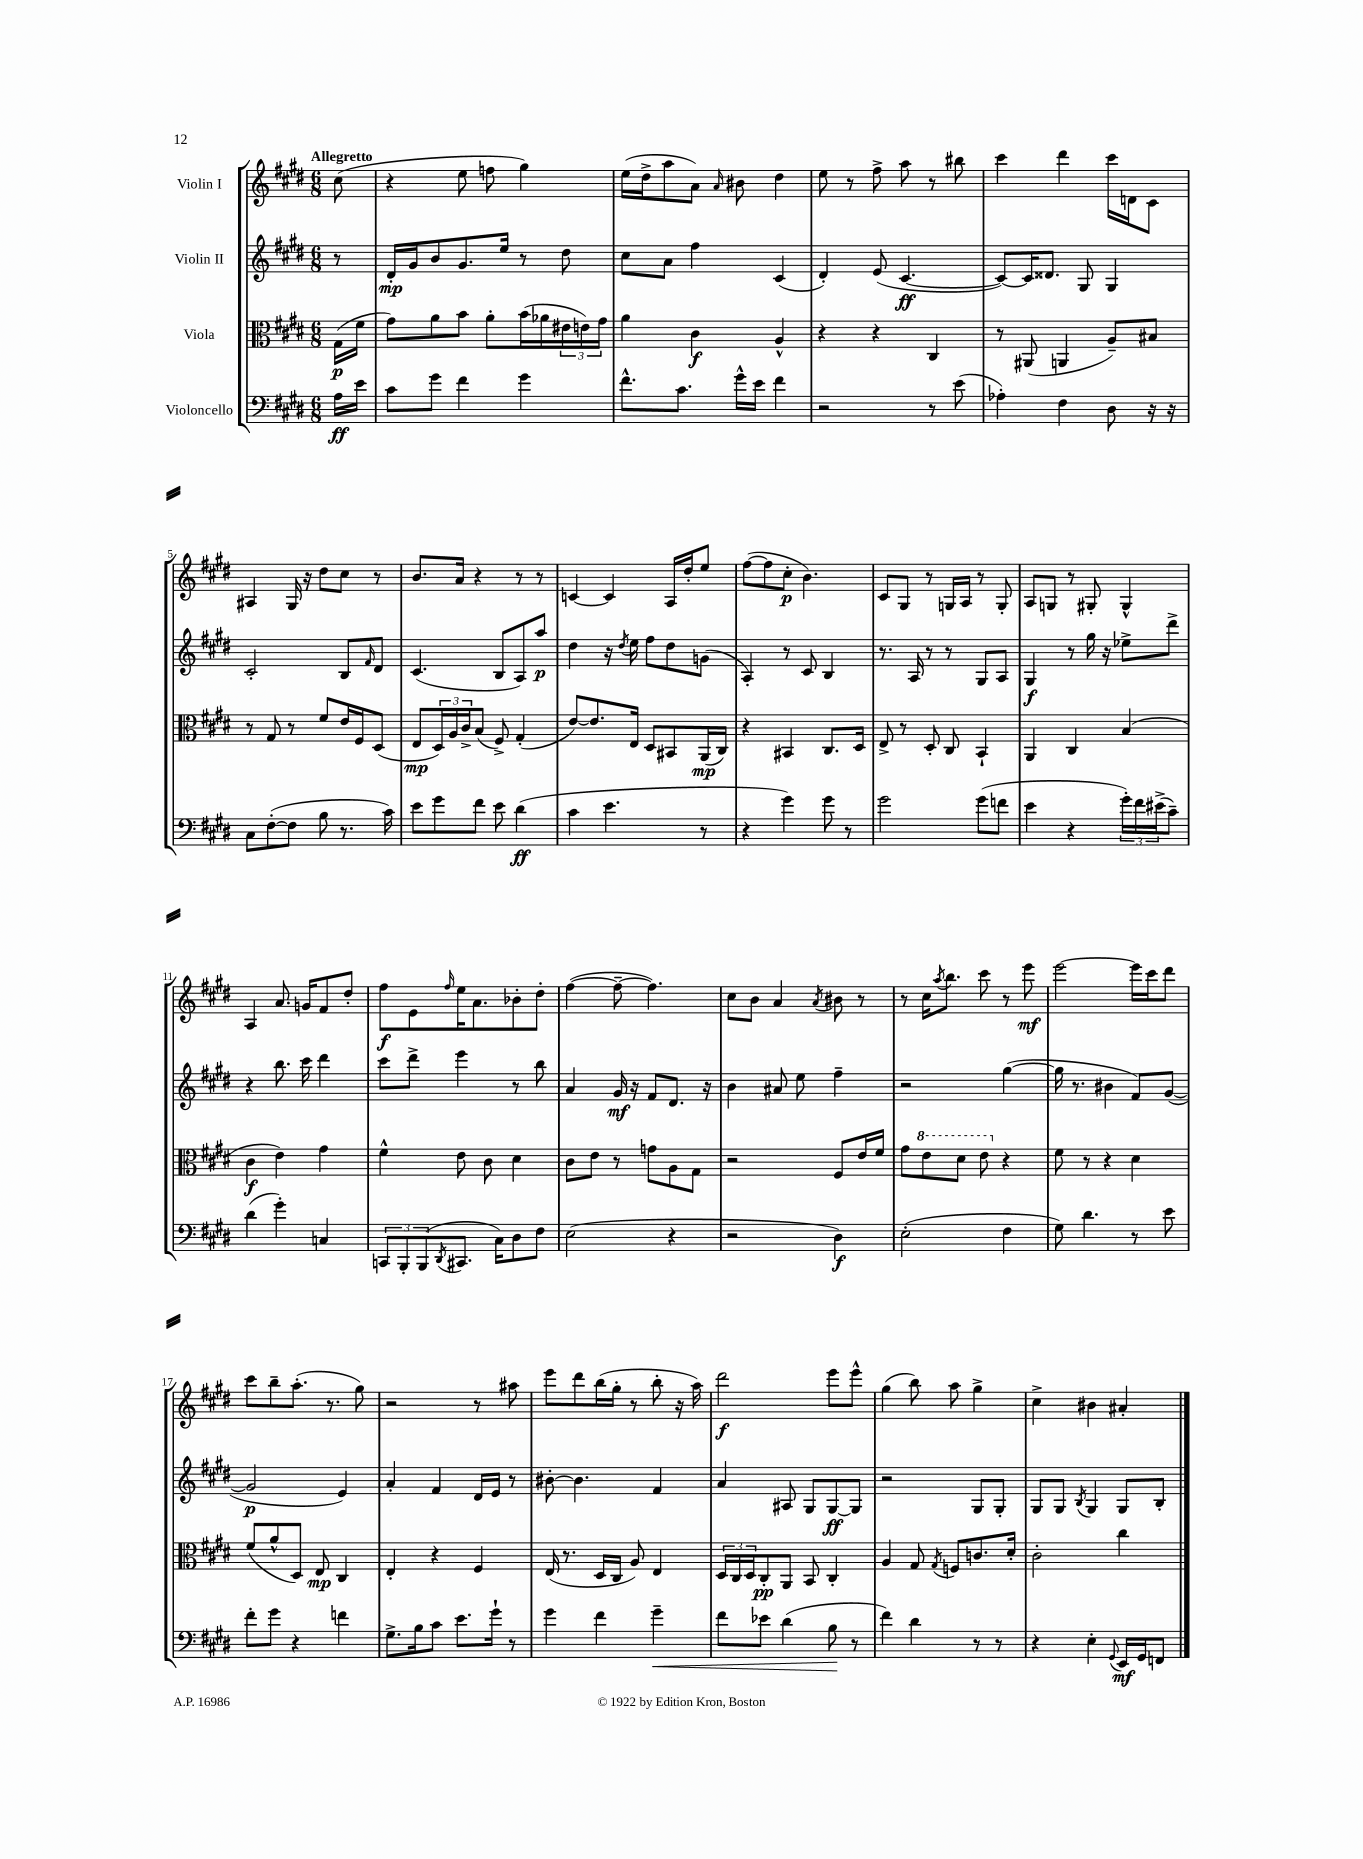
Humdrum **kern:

**kern	**kern	**kern	**kern
*staff4	*staff3	*staff2	*staff1
*clefF4	*clefC3	*clefG2	*clefG2
*k[f#c#g#d#]	*k[f#c#g#d#]	*k[f#c#g#d#]	*k[f#c#g#d#]
*M6/8	*M6/8	*M6/8	*M6/8
16A	(16G#	8r	(8cc#
16e	16f#	.	.
=	=	=	=
8c#	8g#)	16d#'	4r
.	.	16g#	.
8g#	8a	8b	.
4f#	8b	8.g#	8ee
.	8a'	.	8ff
.	.	16ee	.
4g#	(16b	8r	4gg#)
.	16a-	.	.
.	24e#	8dd#	.
.	24e)	.	.
.	24g#	.	.
=	=	=	=
8.f#^^	4a	8cc#	(16ee
.	.	.	16dd#^
.	.	8a	8aa
8.c#	.	.	.
.	4c#	4ff#	8a)
.	.	.	16qqa
16g#^^	.	.	8b#
16e	.	.	.
4f#	4A^^	(4c#	4dd#
=	=	=	=
2r	4r	4d#')	8ee
.	.	.	8r
.	4r	(8e	8ff#^
.	.	[4.c#	8aa
8r	4C#	.	8r
(8e	.	.	8bb#
=	=	=	=
4A-')	8r	8c#_)	4ccc#
.	(8AA#	16c#]	.
.	.	8.d##	.
4F#	4AA	.	4ddd#
.	.	8G#	.
8D#	8A~)	4G#	16ccc#
.	.	.	16d
16r	8B#	.	8c#
16r	.	.	.
=	=	=	=
8C#	8r	2c#'	4A#
([8F#'	8G#	.	.
8F#]	8r	.	16G#
.	.	.	16r
8B	8f#	.	8dd#
8.r	16e	8B	8cc#
.	16F#	.	.
.	.	16qqf#	.
.	(8D#	8d#	8r
16c#)	.	.	.
=	=	=	=
8e	8E	(4.c#	8.b
8g#	24D#)	.	.
.	24A	.	.
.	.	.	16a
.	24c#^	.	.
8f#	(8B	.	4r
8e	8F#^)	8B	.
(4d#	(4G#'	8A)	8r
.	.	8aa	8r
=	=	=	=
4c#	[8e)	4dd#	[4c
.	8.e]	.	.
4.e	.	16r	4c]
.	.	8qdd#	.
.	16E	16ee	.
.	8D#	8ff#	.
.	8BB#	8dd#	16A
.	.	.	16dd#'
8r	(16AA	(8g	8ee
.	16C#)	.	.
=	=	=	=
4r	4r	4A')	([8ff#
.	.	.	8ff#]
4g#)	4BB#	8r	8cc#'
.	.	8c#	4.b)
8g#	8.C#	4B	.
8r	.	.	.
.	16D#	.	.
=	=	=	=
2g#	8E^	8.r	8c#
.	8r	.	8G#
.	.	16A	.
.	8D#'	8r	8r
.	8C#	8r	16G
.	.	.	16A
(8g#	4BB`	8G#	8r
8f	.	8A	8G'
=	=	=	=
4e	4AA	4G#	8A
.	.	.	8G
4r	4C#	8r	8r
.	.	16gg#	8G#'
.	.	16r	.
24g#')	(4B	8ee-^	4G#^^
24f#	.	.	.
(24e#^	.	.	.
8c#~)	.	8ddd#^	.
=	=	=	=
(4d#	4c#	4r	4A
4g#')	4e)	8.bb	8.a
.	.	16ccc#	16g
4C	4g#	4ddd#	8f#
.	.	.	8dd#'
=	=	=	=
12CC	4f#^^	8ccc#	8ff#
12BBB'	.	.	.
.	.	8ddd#^	8e
(12BBB	.	.	.
8qDD#	.	.	16qqff#
8.CC#	8e	4eee	16ee
.	.	.	8.a
.	8c#	.	.
16C#)	.	.	.
8D#	4d#	8r	8b-'
8F#	.	8bb	8dd#'
=	=	=	=
(2E	8c#	4a	([4ff#
.	8e	.	.
.	8r	16g#	8ff#~_
.	.	16r	.
.	8g	8f#	4.ff#])
4r	8A	8.d#	.
.	8G#	.	.
.	.	16r	.
=	=	=	=
2r	2r	4b	8cc#
.	.	.	8b
.	.	8a#	4a
.	.	8ee	.
.	.	.	8qa
4D#)	8F#	4ff#~	8b#
.	16e	.	8r
.	16f#	.	.
=	=	=	=
(2E'	8g#	2r	8r
.	8ee	.	16cc#
.	.	.	8qaa
.	.	.	8.bb
.	8dd#	.	.
.	8ee	.	8ccc#
4F#	4r	([4gg#	8r
.	.	.	8eee
=	=	=	=
8G#)	8f#	16gg#]	[2eee
.	.	8.r	.
4.d#	8r	.	.
.	4r	4b#	.
8r	4d#	8f#)	16eee]
.	.	.	16ccc#
8e	.	([8g#	8ddd#
=	=	=	=
8f#'	(8f#	2g#]	8ccc#
8g#	8a^^	.	8bb~
4r	8D#)	.	(8.aa'
.	8E	.	.
.	.	.	8.r
4f	4C#	4e)	.
.	.	.	8gg#)
=	=	=	=
8.G#^	4E'	4a'	2r
16B	.	.	.
8c#	4r	4f#	.
8.e	.	.	.
.	4F#	16d#	8r
16g#`	.	16e	.
8r	.	8r	8aa#
=	=	=	=
4g#	(16E	[8b#'	8eee
.	8.r	.	.
.	.	4.b#]	8ddd#
4f#	16D#	.	(16bb
.	16C#	.	16gg#'
.	8A)	.	8r
4g#~	4E	4f#	8bb'
.	.	.	16r
.	.	.	16aa)
=	=	=	=
8f#	24D#	4a	2ddd#
.	24C#	.	.
.	24D#	.	.
8e-	8C#'	.	.
(4d#	8AA	8A#	.
.	8BB	8G#	.
8B	4C#'	[8G#	8eee
8r	.	8G#]	8eee^^
=	=	=	=
4f#)	4A	2r	(4gg#
4d#	8G#	.	8bb)
.	8qG#	.	.
.	8F	.	8aa
8r	8.c	8G#	4gg#^
8r	.	8G#'	.
.	16d#'	.	.
=	=	=	=
4r	2c#'	8G#	4cc#^
.	.	8G#	.
.	.	8qB	.
4E'	.	4G#	4b#
8qqGG#	.	.	.
16EE	4cc#	8G#	4a#'
16GG#	.	.	.
8FF	.	8B'	.
==	==	==	==
*-	*-	*-	*-
